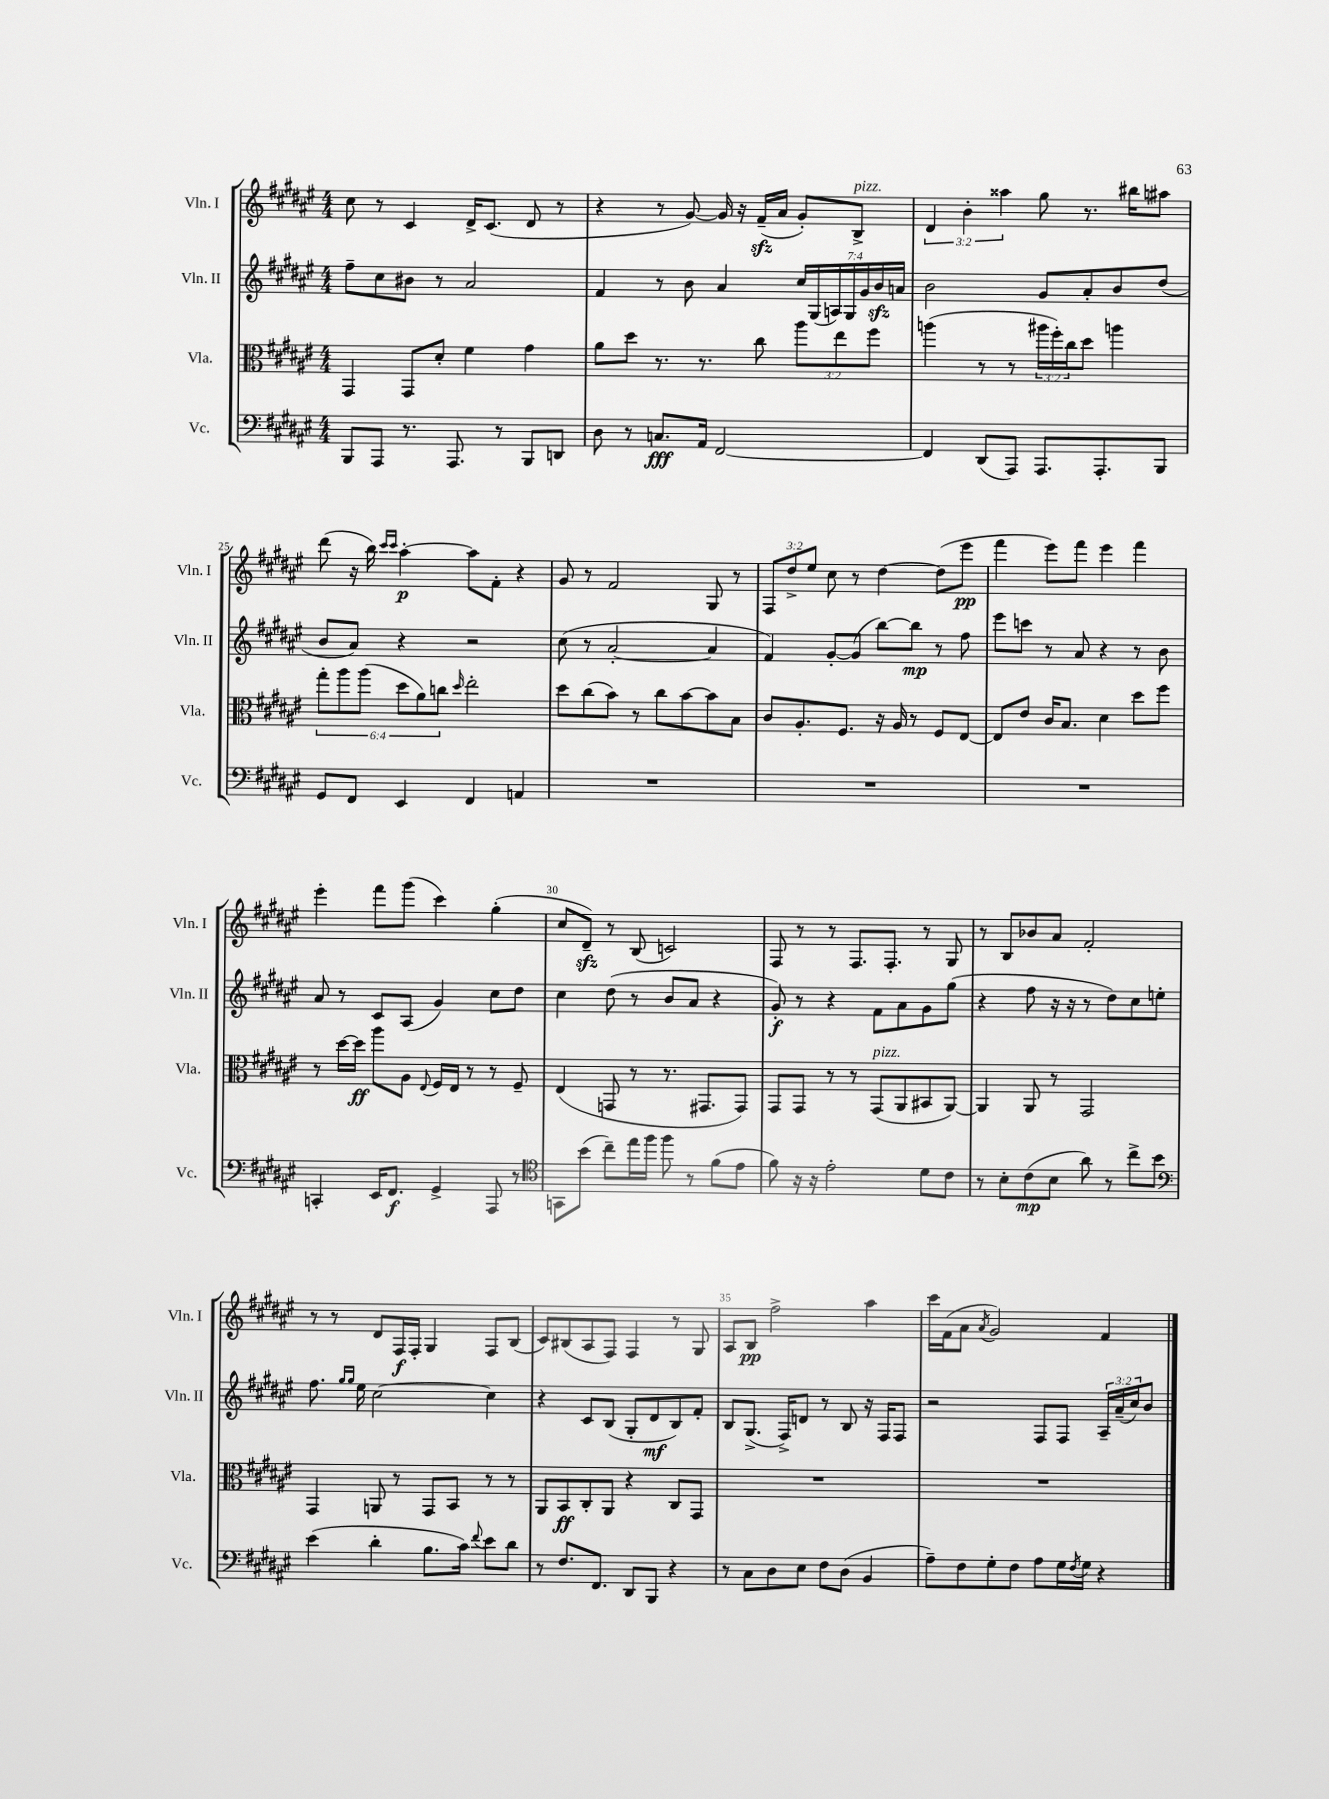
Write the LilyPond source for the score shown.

<<
\new StaffGroup <<
\new Staff = "s0" \with { instrumentName = "Vln. I" shortInstrumentName = "Vln. I" } {
    \clef treble \key fis \major \numericTimeSignature \time 4/4 \override Staff.TupletNumber.text = #tuplet-number::calc-fraction-text
    cis''8 r8 cis'4 dis'16-> cis'8.( dis'8 r8 |
    r4 r8 gis'8~) gis'16 r16 fis'16--\sfz( ais'16 gis'8-.) b8->^\markup { \italic "pizz." } |
    \tuplet 3/2 { dis'4 b'4-. aisis''4 } gis''8 r8. bis''16 ais''8 |
    dis'''8( r16 b''16) \grace { cis'''16 cis'''16 } ais''4~-.\p ais''8 fis'8-. r4 |
    gis'8 r8 fis'2 gis8 r8 |
    \tuplet 3/2 { fis8 dis''8-> eis''8 } cis''8 r8 dis''4~ dis''8( eis'''8\pp |
    fis'''4 eis'''8) fis'''8 eis'''4 fis'''4 |
    eis'''4-. fis'''8 gis'''8( cis'''4) gis''4-.( |
    cis''8 dis'8--\sfz) r8 b8( c'2) |
    fis8 r8 r8 fis8. fis8.-. r8 gis8 |
    r8 b8 bes'8 ais'8 fis'2-. |
    r8 r8 dis'8 fis16\f fis16-. gis4 fis8 b8( |
    cis'8) bis8( ais8 fis8) fis4 r8 gis8 |
    ais8 b8\pp fis''2-> ais''4 |
    cis'''16 fis'16( ais'8 \acciaccatura { ais'8 } gis'2) fis'4 \bar "|." |
}
\new Staff = "s1" \with { instrumentName = "Vln. II" shortInstrumentName = "Vln. II" } {
    \clef treble \key fis \major \numericTimeSignature \time 4/4 \override Staff.TupletNumber.text = #tuplet-number::calc-fraction-text
    fis''8-- cis''8 bis'8 r8 ais'2 |
    fis'4 r8 b'8 ais'4 \tuplet 7/4 { cis''16 gis16( a16) gis16 gis'16 b'16\sfz a'16 } |
    b'2 gis'8 ais'8-. b'8 dis''8( |
    b'8 ais'8) r4 r2 |
    cis''8( r8 ais'2~-. ais'4 |
    fis'4) gis'8~-. gis'8( b''8~) b''8\mp r8 fis''8 |
    eis'''8 c'''8 r8 ais'8 r4 r8 b'8 |
    ais'8 r8 cis'8 ais8( gis'4) cis''8 dis''8 |
    cis''4 dis''8( r8 b'8 ais'8 r4 |
    gis'8-.\f) r8 r4 fis'8 ais'8 gis'8 gis''8( |
    r4 fis''8 r16 r16 r8 dis''8) cis''8 e''8-. |
    fis''8. \grace { gis''16 gis''16 } eis''16 cis''2~ cis''4 |
    r4 cis'8 b8( gis8-. dis'8\mf b8) fis'8-. |
    b8 gis8.->( fis16->) d'8 r8 b8 r16 fis16 fis8 |
    r2 fis8 fis8 \tuplet 3/2 { ais16-- ais'16--( cis''16) } b'8 \bar "|." |
}
\new Staff = "s2" \with { instrumentName = "Vla." shortInstrumentName = "Vla." } {
    \clef alto \key fis \major \numericTimeSignature \time 4/4 \override Staff.TupletNumber.text = #tuplet-number::calc-fraction-text
    gis,4 gis,8 dis'8-. fis'4 gis'4 |
    ais'8 dis''8 r8. r8. cis''8 \tuplet 3/2 { ais''8 eis''8 fis''8 } |
    a''4( r8 r8 \tuplet 3/2 { ais''16 fis''16-.) cis''16 } dis''8 a''4 |
    \tuplet 6/4 { gis''8-. ais''8 ais''8( dis''8 ais'8) c''8 } \grace { dis''16 } eis''2-. |
    dis''8 cis''8( b'8) r8 cis''8 b'8~ b'8 b8 |
    cis'8 ais8.-. fis8. r16 ais16 r8 fis8 eis8~ |
    eis8 eis'8 cis'16 b8. dis'4 dis''8 fis''8 |
    r8 dis''16~ dis''16\ff ais''8 ais8 \appoggiatura { eis8 } fis16 eis16 r8 r8 fis8-- |
    eis4( g,8 r8 r8. gis,8. gis,8) |
    gis,8 gis,8 r8 r8 gis,8^\markup { \italic "pizz." }( ais,8 bis,8 ais,8~) |
    ais,4 ais,8 r8 gis,2 |
    gis,4 a,8 r8 gis,8 b,8 r8 r8 |
    ais,8 b,8\ff cis8-. ais,8 r4 cis8 gis,8 |
    R1 |
    R1 \bar "|." |
}
\new Staff = "s3" \with { instrumentName = "Vc." shortInstrumentName = "Vc." } {
    \clef bass \key fis \major \numericTimeSignature \time 4/4
    b,,8 ais,,8 r8. ais,,8. r8 b,,8 d,8 |
    dis8 r8 c8.\fff ais,16 fis,2~ |
    fis,4 dis,8( ais,,8) ais,,8. ais,,8.-. b,,8 |
    gis,8 fis,8 eis,4 fis,4 a,4 |
    R1 |
    R1 |
    R1 |
    c,4-. eis,16 fis,8.\f gis,4-> ais,,8 r8 |
    \clef tenor g,8 b'8( cis''8--) eis''16 fis''16 fis''8 r8 fis'8( eis'8 |
    fis'8) r16 r16 eis'2-. dis'8 cis'8 |
    r8 b8-. cis'8\mp( b8 ais'8) r8 cis''8-> b'8 |
    \clef bass eis'4( dis'4-. b8. cis'16) \appoggiatura { fis'8 } eis'8 dis'8 |
    r8 fis8. fis,8. dis,8 b,,8 r4 |
    r8 cis8 dis8 eis8 fis8 dis8( b,4 |
    ais8--) fis8 gis8-. fis8 ais8 gis16 \acciaccatura { fis8 } gis16 r4 \bar "|." |
}
>>
>>
\layout { \context { \Score currentBarNumber = #22 \override BarNumber.break-visibility = ##(#f #t #t) barNumberVisibility = #(every-nth-bar-number-visible 5) } }
